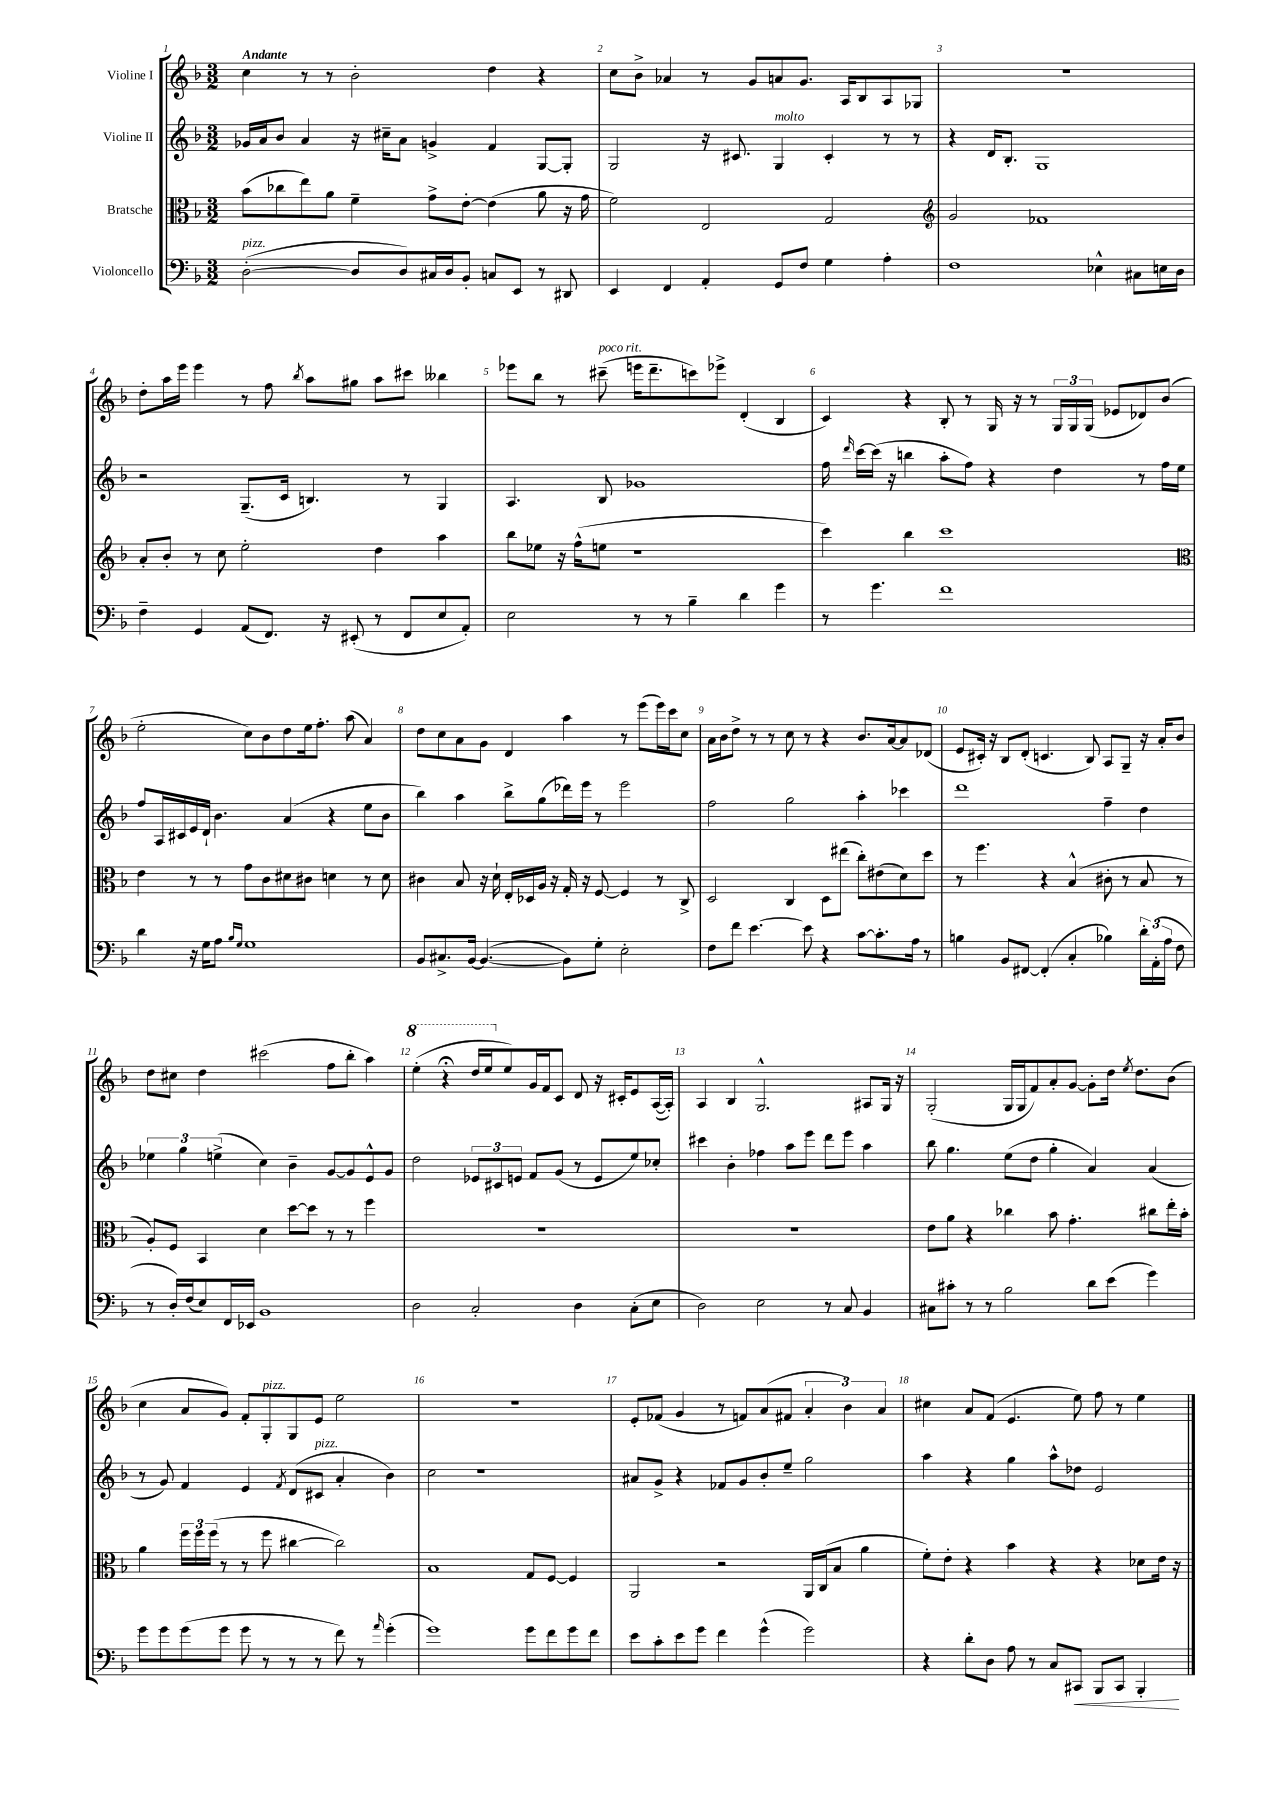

**kern	**dynam	**kern	**kern	**kern
*part4	*part4	*part3	*part2	*part1
*staff4	*staff4	*staff3	*staff2	*staff1
*I"Violoncello	*	*I"Bratsche	*I"Violine II	*I"Violine I
*clefF4	*	*clefC3	*clefG2	*clefG2
*k[b-]	*	*k[b-]	*k[b-]	*k[b-]
*M3/2	*	*M3/2	*M3/2	*M3/2
=1	=1	=1	=1	=1
!	!	!	!	!LO:TX:a:B:t=Andante
!LO:TX:a:i:t=pizz.	!	!	!	!
([2D'\	.	(8b-\L	16g-X/LL	4cc\
.	.	.	16a/J	.
.	.	8cc-X\	8b-/J	.
.	.	8ee\)	4a/	8r
.	.	8a\J	.	8r
8D/L]	.	4f~\	16r	2b-'\
.	.	.	16cc#X~\KL	.
8D/)	.	.	8a\J	.
16C#X/L	.	8g^\L	4gn^/	.
16D/J	.	.	.	.
8BB-'/J	.	[8e'\J	.	.
8Cn/L	.	(4e\]	4f/	4dd\
8EE/J	.	.	.	.
8r	.	8a\	[8G/L	4r
8DD#X/	.	16r	8G'/J]	.
.	.	16g\	.	.
=2	=2	=2	=2	=2
4EE/	.	2f\)	2G/	8cc\L
.	.	.	.	8b-^\J
4FF/	.	.	.	4a-X/
4AA'/	.	2E/	16r	8r
.	.	.	8.c#X/	.
.	.	.	.	8g/L
!	!	!	!LO:TX:a:i:t=molto	!
8GG/L	.	.	4G/	8an/
8F/J	.	.	.	8.g/J
4G\	.	2G/	4c#'/	.
.	.	.	.	16A/KL
.	.	.	.	8B-/
4A'\	.	.	8r	8A/
.	.	.	8r	8G-X/J
=3	=3	=3	=3	=3
*	*	*clefG2	*	*
1F	.	2g/	4r	1.r
.	.	.	16d/KL	.
.	.	.	8.B-'/J	.
.	.	1f-X	1G	.
4E-X^^\	.	.	.	.
8C#X\L	.	.	.	.
16En\L	.	.	.	.
16D\JJ	.	.	.	.
!!LO:LB:g=z
=4	=4	=4	=4	=4
4F~\	.	8a'/L	2r	8dd'\L
.	.	8b-'/J	.	16aa\L
.	.	.	.	16eee\JJ
4GG/	.	8r	.	4eee\
.	.	8cc\	.	.
(8AA/L	.	2ee'\	(8.G~/L	8r
8.FF/J)	.	.	.	8ff\
.	.	.	16c/Jk	.
.	.	.	.	8qbb-/
.	.	.	4.Bn/)	8aa\L
16r	.	.	.	.
(8EE#X'/	.	.	.	8gg#X\J
8r	.	4dd\	.	8aa\L
8FF/L	.	.	8r	8ccc#X\J
8E/	.	4aa\	4G/	4bb--X\
8AA'/J)	.	.	.	.
=5	=5	=5	=5	=5
2E\	.	8bb-\L	4.A/	8eee-X\L
.	.	8ee-X\J	.	8bb-\J
.	.	16r	.	8r
.	.	(16ff^^\KL	.	.
!	!	!	!	!LO:TX:a:i:t=poco rit.
.	.	8een\J	8B-/	(8ccc#X~\
8r	.	1r	1g-X	16eeen\KL
.	.	.	.	8.ddd~\
8r	.	.	.	.
4B-~\	.	.	.	8cccn\)
.	.	.	.	8eee-X^\J
4d\	.	.	.	(4d'/
4g\	.	.	.	4B-/
=6	=6	=6	=6	=6
8r	.	4ccc\)	16ff\	4c/)
.	.	.	16qqddd/	.
.	.	.	[16ccc\LL	.
4.g\	.	.	(16ccc\JJ]	.
.	.	.	16r	.
.	.	4bb-\	4bbn\	4r
1f	.	1ccc	8aa'\L	8B-'/
.	.	.	8ff\J)	8r
.	.	.	4r	16G/
.	.	.	.	16r
.	.	.	.	8r
.	.	.	4dd\	24G/LL
.	.	.	.	24G/
.	.	.	.	(24G/JJ
.	.	.	.	8e-X/L
.	.	.	8r	8d-X/)
.	.	.	16ff\LL	(8b-/J
.	.	.	16ee\JJ	.
!!LO:LB:g=z
=7	=7	=7	=7	=7
*	*	*clefC3	*	*
4d\	.	4e\	8ff/L	2ee'\
.	.	.	16A/L	.
.	.	.	16c#X/	.
16r	.	8r	16e/	.
16G\KL	.	.	16d`/JJ	.
8A\J	.	8r	4.b-\	.
16qqB-/LL	.	.	.	.
16qqG/JJ	.	.	.	.
1G	.	8g\L	.	8cc\L)
.	.	8c\	.	8b-\
.	.	8d#X\	(4a/	8dd\
.	.	8c#X\J	.	16ee\k
.	.	.	.	8.ff'\J
.	.	4dn\	4r	.
.	.	.	.	(8aa\
.	.	8r	8ee\L	4a/)
.	.	8d\	8b-\J	.
=8	=8	=8	=8	=8
8BB-/L	.	4c#X\	4bb-\)	8dd\L
8.C#X^/	.	.	.	8cc\
.	.	8B-/	4aa\	8a\
[16BB-/Jk	.	.	.	.
(4.BB-/_	.	16r	.	8g\J
.	.	16d`\	.	.
.	.	16E'/LL	8bb-^\L	4d/
.	.	16D-X/	.	.
.	.	16A/JJ	(8gg\	.
.	.	16r	.	.
8BB-\L])	.	16G'/	16ddd-X\L)	4aa\
.	.	16r	16eee\JJ	.
8G'\J	.	[8F/	8r	.
2E'\	.	4F/]	2eee\	8r
.	.	.	.	(8eee\L
.	.	8r	.	16eee\L)
.	.	.	.	16ccc\J
.	.	8C^/	.	8cc\J
=9	=9	=9	=9	=9
8F\L	.	2D/	2ff\	16a\LL
.	.	.	.	16b-\J
8f\J	.	.	.	8dd^\J
[4.e\	.	.	.	8r
.	.	.	.	8r
.	.	4C/	2gg\	8cc\
8e\]	.	.	.	8r
4r	.	8D\L	.	4r
.	.	(8ee#X\J	.	.
[8c\L	.	8cc'\L)	4aa'\	8.b-/L
8.c'\]	.	(8e#X\	.	.
.	.	.	.	[16a/k
.	.	8d\)	4ccc-X\	8a/]
16A\Jk	.	.	.	.
8r	.	8dd\J	.	(8d-X/J
=10	=10	=10	=10	=10
4Bn\	.	8r	1ddd	8e/L
.	.	4.ff\	.	16c#X'/Jk)
.	.	.	.	16r
8BB-/L	.	.	.	8B-/L
[8FF#X/J	.	.	.	(8d'/J
(4FF#'/]	.	4r	.	4.cn/
4C'/	.	(4B-^^/	.	.
.	.	.	.	8B-/)
4B-X\)	.	8c#X'\	4ff~\	8A/L
.	.	8r	.	8G~/J
24d'\LL	.	8B-/	4dd\	16r
(24AA'\	.	.	.	.
.	.	.	.	16a'/KL
24A\JJ	.	.	.	.
8F\	.	8r	.	8b-/J
!!LO:LB:g=z
=11	=11	=11	=11	=11
8r	.	8A'/L)	6ee-X\	8dd\L
16D'/LL)	.	8F/J	.	8cc#X\J
.	.	.	6gg\	.
(16F/J	.	.	.	.
8E/)	.	4BB-/	.	4dd\
.	.	.	(6een^\	.
16FF/L	.	.	.	.
16EE-X/JJ	.	.	.	.
1BB-	.	4d\	4cc\)	(2ccc#X\
.	.	[8dd\L	4b-~\	.
.	.	8dd\J]	.	.
.	.	8r	[8g/L	8ff\L
.	.	8r	8g/]	8bb-'\J
.	.	4ff\	8e^^/	4aa\)
.	.	.	8g/J	.
=12	=12	=12	=12	=12
*	*	*	*	*8va
2D\	.	1.r	2dd\	(4eee'\
.	.	.	.	4r;<
2C'/	.	.	12e-X/L	16ddd/LL
.	.	.	.	16eee/J
.	.	.	12c#X/	.
*	*	*	*	*X8va
.	.	.	.	8ee/)
.	.	.	12en/J	.
.	.	.	8f/L	16g/L
.	.	.	.	16f/J
.	.	.	(8g/J	8c/J
4D\	.	.	8r	8d/
.	.	.	8e/L	16r
.	.	.	.	16c#X'/KL
(8C'\L	.	.	8ee/)	8e/
8E\J	.	.	8cc-X'/J	([16A/L
.	.	.	.	16A'/JJ])
=13	=13	=13	=13	=13
2D\)	.	1.r	4ccc#X\	4A/
.	.	.	4b-'\	4B-/
2E\	.	.	4ff-X\	2.G^^/
.	.	.	8aa\L	.
.	.	.	8eee\J	.
8r	.	.	8ddd\L	.
8C/	.	.	8eee\J	.
4BB-/	.	.	4aa\	8A#X/L
.	.	.	.	16G/Jk
.	.	.	.	16r
=14	=14	=14	=14	=14
8C#X\L	.	8e\L	8bb-\	(2G'/
8c#X'\J	.	8a\J	4.gg\	.
8r	.	4r	.	.
8r	.	.	.	.
2B-\	.	4cc-X\	(8ee\L	16G/LL
.	.	.	.	16G/J
.	.	.	8dd\J	8f/)
.	.	8b-\	4gg'\	8a'/
.	.	4.g'\	.	[8g/J
8d\L	.	.	4a/)	8g'\L]
(8e\J	.	.	.	16dd\Jk
.	.	.	.	8qee/
.	.	.	.	8.dd\L
4g\)	.	8cc#X\L	(4a/	.
.	.	16ee'\L	.	(8b-\J
.	.	16b-'\JJ	.	.
!!LO:LB:g=z
=15	=15	=15	=15	=15
8g\L	.	4a\	8r	4cc\
8g\	.	.	8g/)	.
(8g\	.	24ff\LL	4f/	8a/L
.	.	24ff\	.	.
.	.	(24ff\JJ	.	.
8g\J	.	8r	.	8g/J)
8g\	.	8r	4e/	8f'/L
!	!	!	!	!LO:TX:a:i:t=pizz.
8r	.	8ff\	.	8G'/
.	.	.	8qf/	.
8r	.	[4cc#X\	(8d/L	8G/
!	!	!	!LO:TX:a:i:t=pizz.	!
8r	.	.	8c#X/J	8e/J
8f\)	.	2cc#\])	4a'/	2ee\
8r	.	.	.	.
16qqa/	.	.	.	.
(4g'\	.	.	4b-\)	.
=16	=16	=16	=16	=16
1g)	.	1B-	2cc\	1.r
.	.	.	1r	.
8g\L	.	8G/L	.	.
8f\	.	[8F/J	.	.
8g\	.	4F/]	.	.
8f\J	.	.	.	.
=17	=17	=17	=17	=17
8e\L	.	2AA/	8a#X/L	8e'/L
8c'\	.	.	8g^/J	(8f-X/J
8e\	.	.	4r	4g/
8g\J	.	.	.	.
4f\	.	2r	8f-X/L	8r
.	.	.	8g/	8fn/L)
(4g^^\	.	.	8b-'/	(8a/
.	.	.	8ee~/J	8f#X/J
2g\)	.	16AA/LL	2gg\	6a'/
.	.	(16C/J	.	.
.	.	8B-/J	.	.
.	.	.	.	6b-\)
.	.	4a\	.	.
.	.	.	.	6a/
=18	=18	=18	=18	=18
4r	.	8f'\L)	4aa\	4cc#X\
.	.	8e'\J	.	.
8d'\L	.	4r	4r	8a/L
8D\J	.	.	.	(8f/J
8A\	.	4b-\	4gg\	4.e/
8r	.	.	.	.
8C/L	.	4r	8aa^^\L	.
!	!LO:HP:b	!	!	!
8CC#X/J	<	.	8dd-X\J	8ee\)
8BBB-/L	.	4r	2e/	8ff\
8CC#/J	.	.	.	8r
4BBB-'/	.	8d-X\L	.	4ee\
.	.	16e\Jk	.	.
.	.	16r	.	.
.	[	.	.	.
==	==	==	==	==
*-	*-	*-	*-	*-
